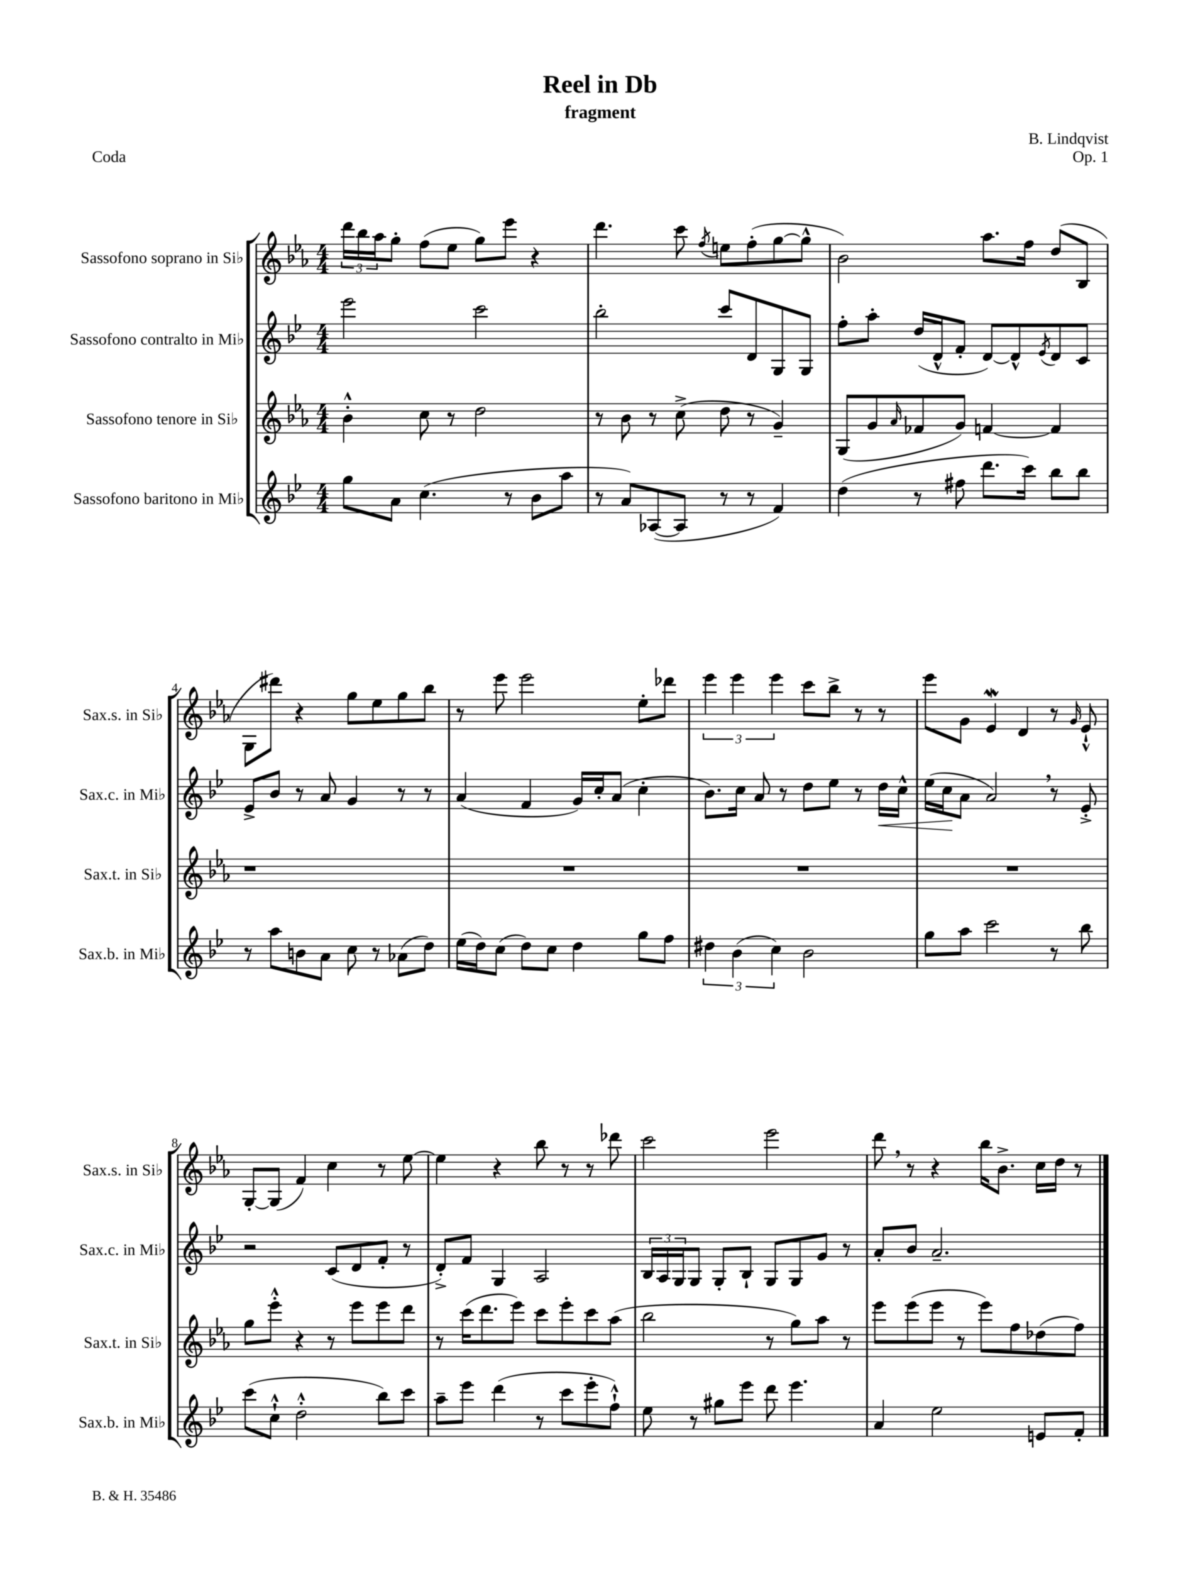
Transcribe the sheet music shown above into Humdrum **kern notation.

**kern	**kern	**kern	**kern
*staff4	*staff3	*staff2	*staff1
*clefG2	*clefG2	*clefG2	*clefG2
*k[b-e-]	*k[b-e-a-]	*k[b-e-]	*k[b-e-a-]
*M4/4	*M4/4	*M4/4	*M4/4
8gg	4b-'^^	2eee-	24ddd
.	.	.	24bb-
.	.	.	24aa-
8a	.	.	8gg'
(4.cc	8cc	.	(8ff
.	8r	.	8ee-
.	2dd	2ccc	8gg)
8r	.	.	8eee-
8b-	.	.	4r
8aa	.	.	.
=	=	=	=
8r	8r	2bb-'	4.ddd
8a)	8b-	.	.
([8A-	8r	.	.
8A-]	(8cc^	.	8ccc
.	.	.	8qff
8r	8dd	8ccc	8ee
8r	8r	8d	(8ff'
4f)	4g~)	8G	[8gg
.	.	8G	8gg^^]
=	=	=	=
(4dd	(8G	8ff'	2b-)
.	8g	8aa'	.
.	16qqa-	.	.
8r	8f-	(16dd	.
.	.	16d^^	.
8ff#	8g)	8f'	.
8.ddd	[4f	[8d)	8.aa-
.	.	8d^^]	.
16ccc)	.	.	16ff
.	.	8qe-	.
8bb-	4f]	8d	(8dd
8bb-	.	8c	8B-
=	=	=	=
8r	1r	8e-^	8G
8aa	.	8b-	8ddd#)
8b	.	8r	4r
8a	.	8a	.
8cc	.	4g	8gg
8r	.	.	8ee-
(8a-	.	8r	8gg
8dd)	.	8r	8bb-
=	=	=	=
(16ee-	1r	(4a	8r
16dd)	.	.	.
(8cc	.	.	8eee-
8dd)	.	4f	2eee-
8cc	.	.	.
4dd	.	16g)	.
.	.	16cc'	.
.	.	(8a	.
8gg	.	4cc'	8ee-'
8ff	.	.	8ddd-
=	=	=	=
6dd#	1r	8.b-)	6eee-
(6b-	.	.	6eee-
.	.	16cc	.
.	.	8a	.
6cc)	.	.	6eee-
.	.	8r	.
2b-	.	8dd	8ccc
.	.	8ee-	8bb-^
.	.	8r	8r
.	.	16dd	8r
.	.	16cc^^	.
=	=	=	=
8gg	1r	(16ee-	8eee-
.	.	16cc	.
8aa	.	8a	8g
2ccc	.	2a)	4e-
.	.	.	4d
8r	.	8r	8r
.	.	.	16qqg
8bb-	.	8e-'^	8e-`^^
=	=	=	=
(8ccc	8gg	2r	[8G'
8cc`^^	8eee-'^^	.	(8G]
2dd'^^	4r	.	4f)
.	8r	(8c	4cc
.	8eee-	8d	.
8bb-)	8eee-	8f'	8r
8ccc	8ddd	8r	[8ee-
=	=	=	=
8aa~	8r	8d'^)	4ee-]
8eee-	(16ccc	8f	.
.	8.ddd	.	.
(4ddd	.	4G	4r
.	8eee-)	.	.
8r	8ccc	2A	8bb-
8ccc	8eee-'	.	8r
8eee-'	8ccc	.	8r
8ff`^^)	(8aa-	.	8ddd-
=	=	=	=
8ee-	2bb-	24B-	2ccc
.	.	24A	.
.	.	24G	.
8r	.	8G	.
8gg#	.	8G'	.
8eee-	.	8B-`	.
8ddd	8r	8G	2eee-
4.eee-	8gg)	8G	.
.	8aa-	8g	.
.	8r	8r	.
=	=	=	=
4a	8eee-	8a'	8ddd
.	(8eee-	8b-	8r
2ee-	8eee-	2.a~	4r
.	8r	.	.
.	8eee-)	.	16bb-
.	.	.	8.b-^
.	8ff	.	.
8e	(8dd-	.	16cc
.	.	.	16dd
8f'	8ff)	.	8r
==	==	==	==
*-	*-	*-	*-
